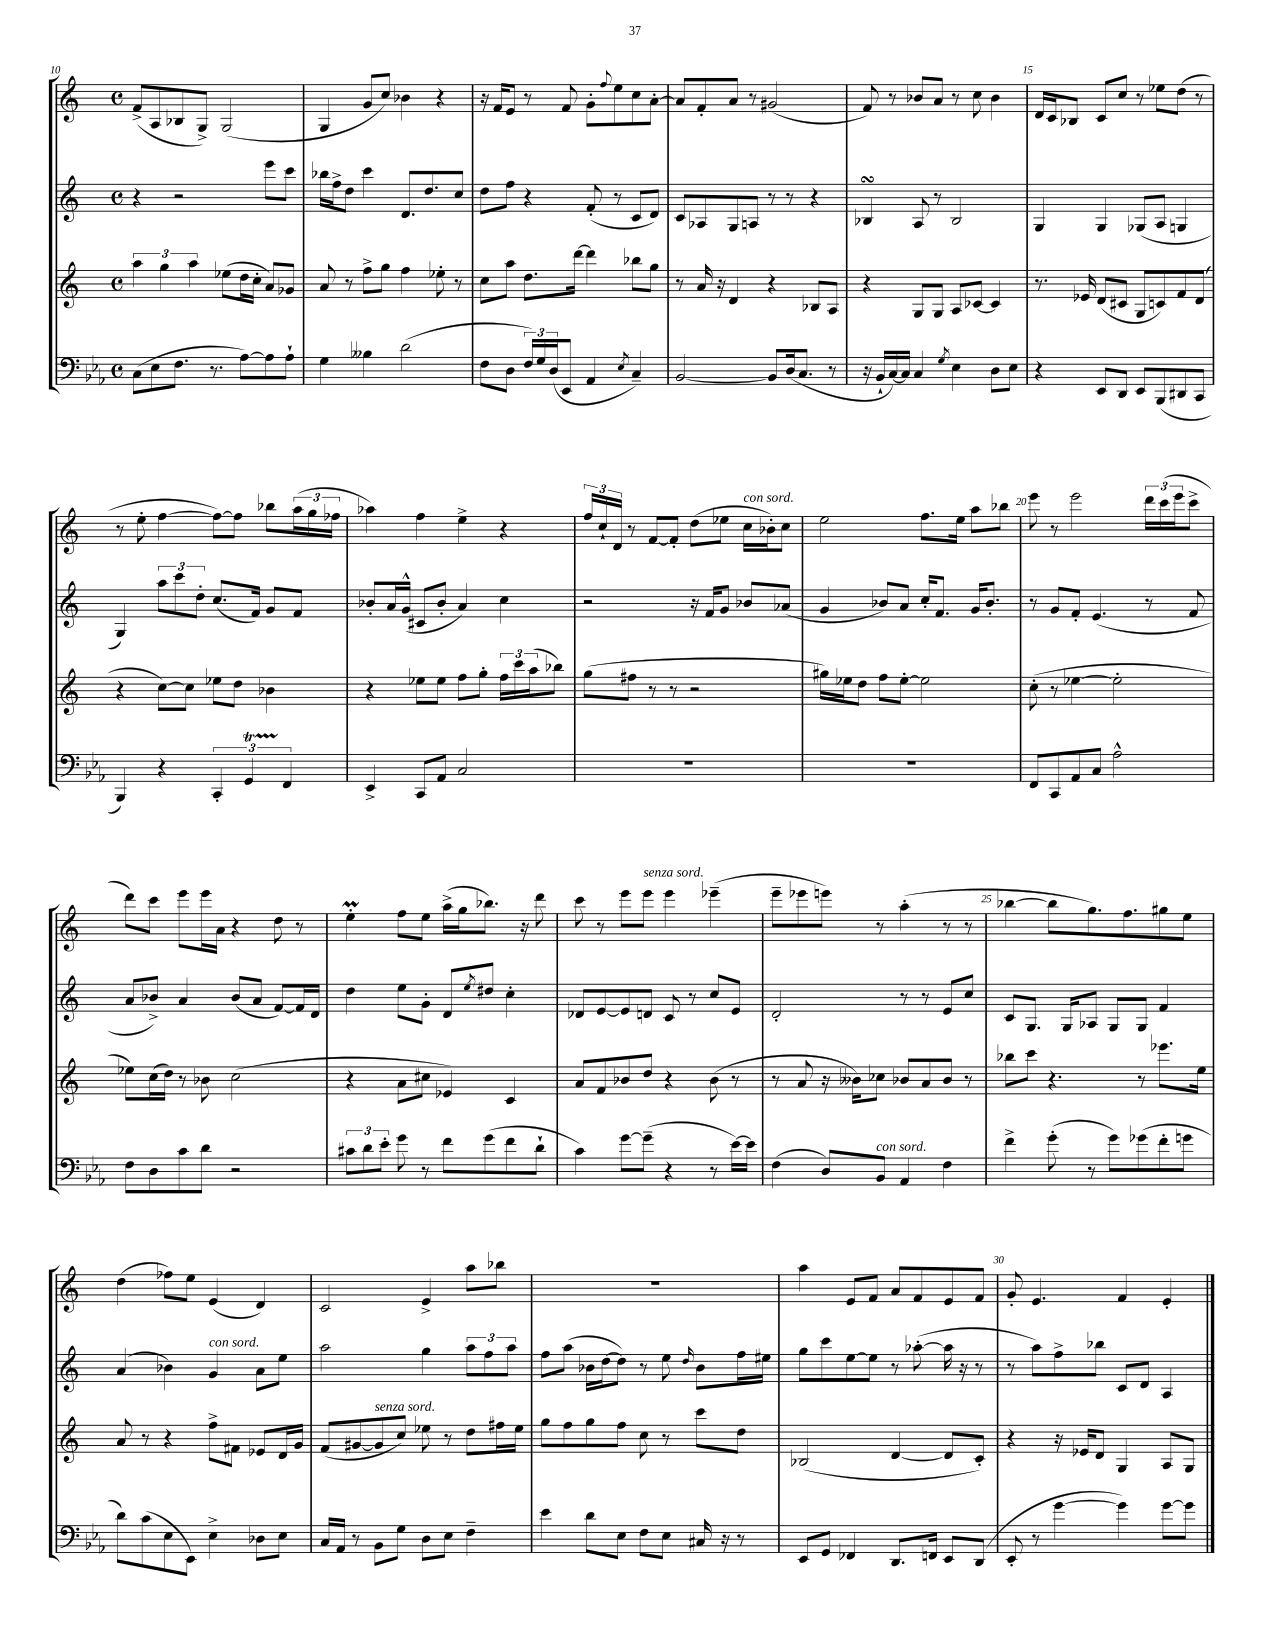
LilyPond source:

<<
\new StaffGroup <<
\new Staff = "s0" {
    \clef treble \key c \major \defaultTimeSignature \time 4/4
    f'8->( a8 bes8 g8->) g2( |
    g4 g'8 c''8) bes'4 r4 |
    r16 f'16 e'8 r8 f'8 g'8-. \appoggiatura { f''8 } e''8 c''8 a'8~-. |
    a'8 f'8-. a'8 r8 gis'2( |
    f'8) r8 bes'8 a'8 r8 c''8 bes'4 |
    d'16 c'16 bes8 c'8 c''8 r8 ees''8 d''8( r8 |
    r8 e''8-. f''4~ f''8~) f''8 bes''8 \tuplet 3/2 { a''16( g''16 fes''16 } |
    aes''4) f''4 e''4-> r4 |
    \tuplet 3/2 { f''16 c''16-! d'16 } r8 f'8~ f'8-. d''8( ees''8 c''16^\markup { \italic "con sord." } bes'16-.) c''8 |
    e''2 f''8. e''16 a''8 bes''8 |
    e'''8 r8 e'''2 \tuplet 3/2 { d'''16 c'''16( e'''16 } c'''8-> |
    d'''8) c'''8 e'''8 e'''16 a'16 r4 d''8 r8 |
    e''4-.\prall f''8 e''8 a''16->( g''16 bes''8.) r16 d'''8 |
    c'''8 r8 e'''8 e'''8^\markup { \italic "senza sord." } e'''4 ees'''4--( |
    e'''8-- ees'''8 e'''8) r8 a''4-.( r8 r8 |
    bes''4~ bes''8 g''8.) f''8. gis''8 e''8 |
    d''4( fes''8) e''8 e'4( d'4) |
    c'2 e'4-> a''8 bes''8 |
    r1 |
    a''4 e'8 f'8 a'8 f'8 e'8 f'8 |
    g'8-. e'4. f'4 e'4-. \bar "|." |
}
\new Staff = "s1" {
    \clef treble \key c \major \defaultTimeSignature \time 4/4
    r4 r2 e'''8 c'''8 |
    bes''16 f''16-> d''8 c'''4 d'8. d''8. c''8 |
    d''8 f''8 r4 f'8-.( r8 c'8 d'8) |
    c'8 aes8 g8 a8 r8 r8 r4 |
    bes4\turn a8 r8 bes2 |
    g4 g4 ges8( a8 g4 |
    g4) \tuplet 3/2 { a''8 c'''8 d''8-. } c''8.( f'16) g'8 f'8 |
    bes'8-. a'16 g'16-^( cis'8 bes'8-. a'4) c''4 |
    r2 r16 f'16 g'8 bes'8 aes'8( |
    g'4 bes'8) a'8 c''16-. f'8. g'16 bes'8.-. |
    r8 g'8 f'8-. e'4.( r8 f'8 |
    a'8 bes'8->) a'4 bes'8( a'8 f'8~) f'16 d'16 |
    d''4 e''8 g'8-. d'8 \acciaccatura { e''8 } dis''8 c''4-. |
    des'8 e'8~ e'8 d'8 c'8 r8 c''8 e'8 |
    d'2-. r8 r8 e'8 c''8 |
    c'8 g8. g16 aes8 g8 g8 f'4 |
    a'4( bes'4) g'4^\markup { \italic "con sord." } a'8 e''8 |
    a''2 g''4 \tuplet 3/2 { a''8 f''8 a''8 } |
    f''8 a''8( bes'16 d''16~ d''8) r8 e''8 \grace { d''16 } bes'8 f''16 eis''16 |
    g''8 c'''8 e''8~ e''8 r8 aes''8~-.( aes''16 r16 r8 |
    r8 a''8) f''8-> bes''8 c'8 d'8 a4 \bar "|." |
}
\new Staff = "s2" {
    \clef treble \key c \major \defaultTimeSignature \time 4/4
    \tuplet 3/2 { a''4 g''4 a''4 } ees''8( d''16 c''16-. a'8) ges'8 |
    a'8 r8 f''8-> g''8 f''4 ees''8-. r8 |
    c''8 a''8 d''8. d'''16~ d'''4 bes''8 g''8 |
    r8 a'16 r16 d'4 r4 bes8 a8 |
    r4 g8 g8 a8 ces'8~ ces'4 |
    r8. ees'16 d'8( cis'8 g8 c'8) f'8 d'8( |
    r4 c''8~) c''8 ees''8 d''8 bes'4 |
    r4 ees''8 ees''8 f''8 g''8-. \tuplet 3/2 { f''16 c'''16 a''16( } bes''8) |
    g''8( fis''8 r8 r8 r2 |
    gis''16) ees''16 d''8 f''8 ees''8~-. ees''2 |
    c''8-.( r8 ees''4~ ees''2-. |
    ees''8) c''16( d''16) r8 bes'8 c''2( |
    r4 a'8 cis''8 ees'4) c'4 |
    a'8 f'8 bes'8 d''8 r4 bes'8( r8 |
    r8 a'8 r16 beses'16) ces''8 bes'8 a'8 bes'8 r8 |
    bes''8 c'''8 r4. r8 ees'''8. e''16 |
    a'8 r8 r4 f''8-> fis'8 ees'8 d'16 g'16 |
    f'8( gis'8~ gis'8^\markup { \italic "senza sord." } c''8) ees''8 r8 d''8 fis''16 ees''16 |
    g''8 f''8 g''8 f''8 c''8 r8 c'''8 d''8 |
    bes2( d'4~ d'8 c'8-.) |
    r4 r16 ees'16 d'8 g4 a8 g8 \bar "|." |
}
\new Staff = "s3" {
    \clef bass \key ees \major \defaultTimeSignature \time 4/4
    c8( ees8 f8. r8. aes8~) aes8 aes8-! |
    g4 beses4 d'2( |
    f8 d8 \tuplet 3/2 { f16) g16 d16( } ees,8 aes,4 \acciaccatura { ees8 } c4--) |
    bes,2~ bes,8 d16( c8. r8 |
    r16 bes,16-! c16~) c16 c4 \acciaccatura { g8 } ees4 d8 ees8 |
    r4 ees,8 d,8 ees,8 bes,,8( dis,8 c,8 |
    bes,,4) r4 \tuplet 3/2 { c,4-. g,4\startTrillSpan f,4\stopTrillSpan } |
    ees,4-> c,8 aes,8 c2 |
    R1 |
    R1 |
    f,8 c,8 aes,8 c8 aes2-^ |
    f8 d8 c'8 d'8 r2 |
    \tuplet 3/2 { cis'8 d'8 ees'8-. } g'8 r8 f'8 g'8( f'8 d'8-! |
    c'4) g'8~ g'8--( r4 r8 ees'16~) ees'16 |
    f4( d8) bes,8^\markup { \italic "con sord." } aes,4 f4 |
    f'4-> g'8-.( r8 g'8) ges'8( f'8-. g'8 |
    d'8) c'8( ees8 ees,8) ees4-> des8 ees8 |
    c16 aes,16 r8 bes,8 g8 d8 ees8 f4-- |
    ees'4 d'8 ees8 f8 ees8 cis16 r16 r8 |
    ees,8 g,8 fes,4 d,8. f,16 ees,8 d,8( |
    ees,8-. r8 g'4~ g'4) g'8~ g'8 \bar "|." |
}
>>
>>
\layout { \context { \Score currentBarNumber = #10 \override BarNumber.break-visibility = ##(#f #t #t) barNumberVisibility = #(every-nth-bar-number-visible 5) } }
